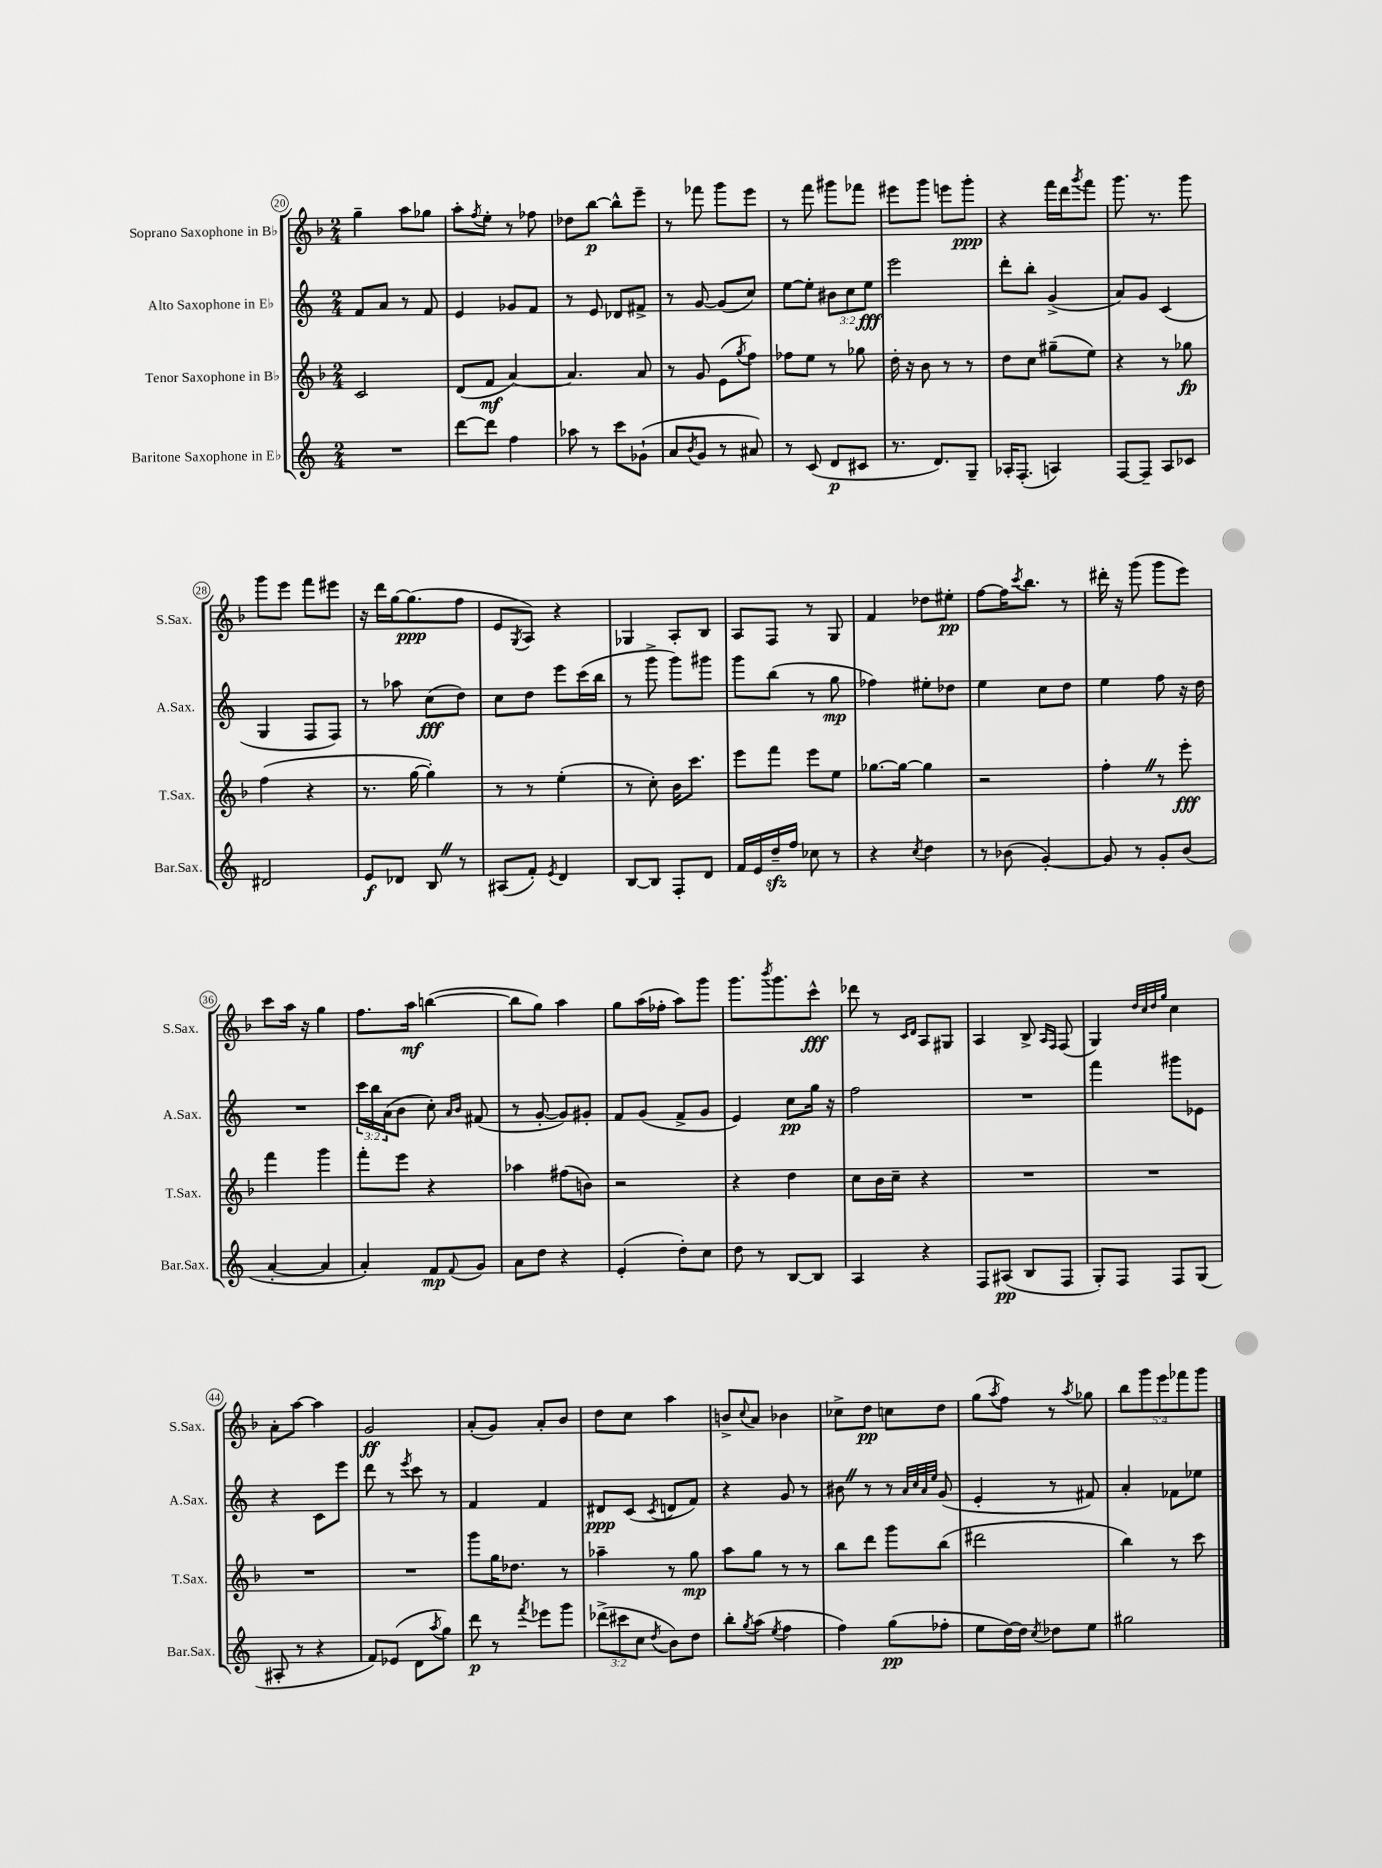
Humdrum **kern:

**kern	**kern	**kern	**kern
*staff4	*staff3	*staff2	*staff1
*clefG2	*clefG2	*clefG2	*clefG2
*k[]	*k[b-]	*k[]	*k[b-]
*M2/4	*M2/4	*M2/4	*M2/4
2r	2c	8f	4gg~
.	.	8a	.
.	.	8r	8aa
.	.	8f	8gg-
=	=	=	=
[8ddd	(8d	4e	8aa'
.	.	.	8qff
8ddd]	8f	.	8ee'
4ff	[4a)	8g-	8r
.	.	8f	8ff-
=	=	=	=
8aa-	4.a]	8r	8dd-
8r	.	8e	[8bb-
8ccc	.	8d-	8bb-^^]
(8g-`	8a	8f#^	8eee~
=	=	=	=
8a	8r	8r	8r
8qb	.	.	.
8g	8g	[8g	8fff-
8r	(8e	(8g]	8ggg
.	8qgg	.	.
8a#)	8ff)	8cc)	8eee
=	=	=	=
8r	8ff-	[8ee	8r
(8c	8ee	8ee']	8fff
8d	8r	12b#	8ggg#
.	.	12cc	.
8c#	8gg-	.	8fff-
.	.	12ee	.
=	=	=	=
8.r	16dd'	2eee	8eee#
.	16r	.	.
.	8b-	.	8ggg
8.d)	.	.	.
.	8r	.	8eee
8G~	8r	.	8ggg'
=	=	=	=
16A-'	8dd	8ddd'	4r
(8.F'	.	.	.
.	8cc	8bb'	.
4A)	(8gg#~	(4g^	16fff
.	.	.	16ddd
.	.	.	8qggg
.	8ee)	.	8fff
=	=	=	=
[8F	4r	8a)	8.ggg
8F~]	.	8g	.
.	.	.	8.r
8A	8r	(4c	.
8c-	8gg-	.	8ggg
=	=	=	=
2d#	(4ff	4G	8ggg
.	.	.	8eee
.	4r	8F	8fff
.	.	8F)	8eee#
=	=	=	=
8e	8.r	8r	16r
.	.	.	16ddd
8d-	.	8aa-	[16gg
.	[16gg	.	(8.gg]
8B	4gg'])	(8cc	.
8r	.	8dd)	8ff
=	=	=	=
(8A#	8r	8cc	8e
.	.	.	8qG
8f')	8r	8dd	8A)
8qe	.	.	.
4d	(4ee'	8eee	4r
.	.	(16ccc	.
.	.	16bb	.
=	=	=	=
[8B	8r	8r	4G-
8B]	8cc')	8ggg^	.
8F'	16b-	8ggg)	8A'
.	8.ccc	.	.
8d	.	8ggg#	8B-
=	=	=	=
16f	8eee	8ggg	8A
16e	.	.	.
16dd~	8fff	(8bb	8F
16ff	.	.	.
8cc-	8eee	8r	8r
8r	8ee	8gg	8G
=	=	=	=
4r	[8.gg-	4ff-)	4f
.	16gg-_	.	.
8qcc	.	.	.
4dd	4gg-]	8ee#'	8dd-
.	.	8dd-	8ee#'
=	=	=	=
8r	2r	4ee	[8ff
(8b-	.	.	16ff]
.	.	.	8qccc
.	.	.	8.bb-
[4g')	.	8cc	.
.	.	8dd	8r
=	=	=	=
8g]	4ff'	4ee	16ddd#'
.	.	.	16r
8r	.	.	(8ggg
8g'	8r	8ff	8ggg
(8b	8eee'	16r	8eee)
.	.	16dd	.
=	=	=	=
[4a'	4fff	2r	8ccc
.	.	.	16aa
.	.	.	16r
4a]	4ggg	.	4gg
=	=	=	=
4a')	8fff'	24ccc	8.ff
.	.	24bb	.
.	.	(24a	.
.	8eee	8b	.
.	.	.	16aa
8f	4r	8cc')	([4bb
.	.	16qqa	.
8qqf	.	16qqb	.
8g	.	(8f#	.
=	=	=	=
8a	4aa-	8r	8bb]
8dd	.	[8g'	8gg)
4r	(8ff#	8g])	4aa
.	8b)	8g#'	.
=	=	=	=
(4e'	2r	8f	8gg
.	.	(8g	(16aa
.	.	.	16ff-'
8dd')	.	8f^	8aa)
8cc	.	8g	8ggg
=	=	=	=
8dd	4r	4e)	8.ggg
8r	.	.	.
.	.	.	8qbbb-
.	.	.	8.ggg
[8B	4dd	8cc	.
8B]	.	16gg	8ccc^^
.	.	16r	.
=	=	=	=
4A	8cc	2ff	8ddd-
.	16b-	.	8r
.	16cc~	.	.
.	.	.	16qqc
.	.	.	16qqd
4r	4r	.	8A
.	.	.	8G#
=	=	=	=
8F	2r	2r	4A
(8A#	.	.	.
8B	.	.	8B-^
.	.	.	16qqA
.	.	.	16qqF
8F	.	.	(8F
=	=	=	=
8G')	2r	4fff	4G)
8F	.	.	.
.	.	.	32qqdd
.	.	.	32qqcc
.	.	.	32qqdd
.	.	.	32qqgg
8F	.	8ggg#	4cc
(8G	.	8e-	.
=	=	=	=
8A#'	2r	4r	8a'
8r	.	.	[8aa
4r	.	8c	4aa]
.	.	8eee	.
=	=	=	=
8f)	2r	8ddd	2g
(8e-	.	8r	.
.	.	8qeee	.
8d	.	8ccc	.
8qaa	.	.	.
8gg)	.	8r	.
=	=	=	=
8ddd	8ggg	4f	(8a'
8r	16gg	.	8g)
.	8.dd-	.	.
8qfff	.	.	.
8eee-	.	4f	8a'
8ggg	8r	.	8b-
=	=	=	=
(12ddd-^	4aa-~	8d#	8dd
12ccc#	.	.	.
.	.	(8c	8cc
12cc	.	.	.
8qdd	.	8qc	.
8b)	8r	8d	4aa
8dd	8gg	8f)	.
=	=	=	=
8bb'	8aa	4r	8b^
8qgg	.	.	8qqcc
(8aa	8gg	.	8a
8qee	.	.	.
4ff	8r	8g	4b-
.	8r	8r	.
=	=	=	=
4ff)	8bb-	8b#	8cc-^
.	8ddd	8r	8dd
(8gg	8ggg	8r	8cc
.	.	32qqa	.
.	.	32qqcc	.
.	.	32qqa	.
.	.	32qqee	.
8ff-'	(8bb-	(8g	8dd
=	=	=	=
8ee	2ddd#	4e'	(8gg
.	.	.	8qaa
[16dd)	.	.	8ff)
16dd]	.	.	.
8qcc	.	.	.
8dd-	.	8r	8r
.	.	.	8qaa
8ee	.	8f#)	8gg-
=	=	=	=
2gg#	4bb-)	4a'	10bb-
.	.	.	10ggg
.	.	.	10eee
.	8r	8f-	.
.	.	.	10fff-
.	8ccc	8ee-	.
.	.	.	10ggg
==	==	==	==
*-	*-	*-	*-
